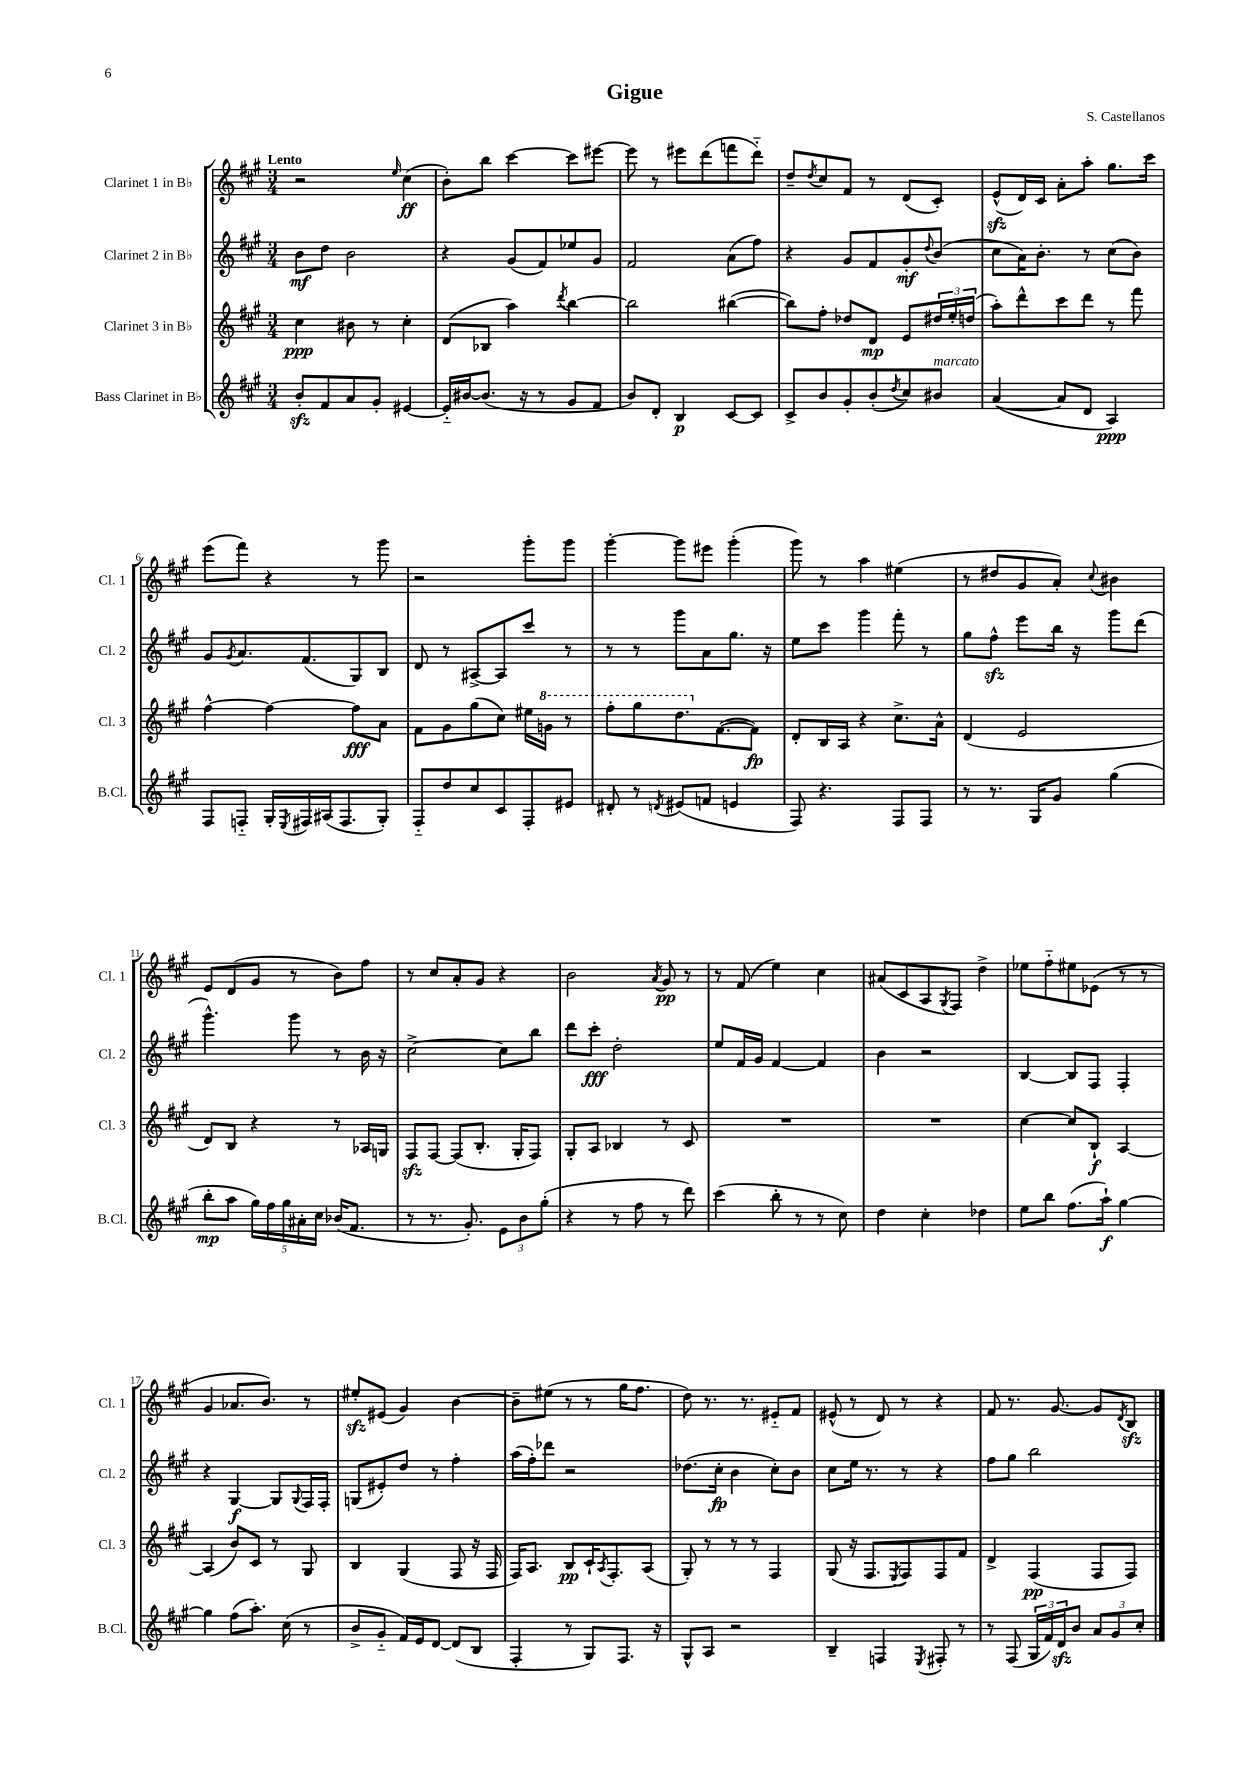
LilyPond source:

\header { title = "Gigue" composer = "S. Castellanos" }
<<
\new StaffGroup <<
\new Staff = "s0" \with { instrumentName = "Clarinet 1 in Bb" shortInstrumentName = "Cl. 1" } {
    \clef treble \key a \major \numericTimeSignature \time 3/4 \tempo "Lento"
    r2 \grace { e''16 } cis''4\ff( |
    b'8-.) b''8 cis'''4~ cis'''8 eis'''8~ |
    eis'''8 r8 eis'''8 d'''8( f'''8 d'''8-_) |
    d''8-- \acciaccatura { d''8 } cis''8 fis'8 r8 d'8( cis'8-.) |
    e'8-^\sfz( d'16) cis'16 a'8-. a''8-. gis''8. cis'''16 |
    e'''8( fis'''8) r4 r8 gis'''8 |
    r2 gis'''8-. gis'''8 |
    gis'''4~-. gis'''8 eis'''8 gis'''4-.( |
    gis'''8) r8 a''4 eis''4( |
    r8 dis''8 gis'8 a'8-.) \appoggiatura { cis''8 } bis'4 |
    e'8 d'8( gis'8 r8 b'8) fis''8 |
    r8 cis''8 a'8-. gis'8 r4 |
    b'2 \acciaccatura { a'8 } gis'8\pp r8 |
    r8 fis'8( e''4) cis''4 |
    ais'8( cis'8 a8 \acciaccatura { gis8 } fis8) d''4-> |
    ees''8 fis''8-_ eis''8 ees'8( r8 r8 |
    gis'4 aes'8. b'8.) r8 |
    eis''8-.\sfz eis'8( gis'4) b'4~ |
    b'8-- eis''8( r8 r8 gis''16 fis''8. |
    d''8) r8. r8. eis'8-_ fis'8 |
    eis'8-^( r8 d'8) r8 r4 |
    fis'8 r8. gis'8.~ gis'8 \acciaccatura { d'8 } b8\sfz \bar "|." |
}
\new Staff = "s1" \with { instrumentName = "Clarinet 2 in Bb" shortInstrumentName = "Cl. 2" } {
    \clef treble \key a \major \numericTimeSignature \time 3/4
    b'8\mf d''8 b'2 |
    r4 gis'8( fis'8) ees''8 gis'8 |
    fis'2 a'8( fis''8) |
    r4 gis'8 fis'8 gis'8-.\mf \appoggiatura { d''8 } b'8( |
    cis''8 a'16) b'8.-. r8 cis''8( b'8) |
    gis'8 \acciaccatura { gis'8 } a'8. fis'8.( gis8) b8 |
    d'8 r8 ais8~-> ais8 cis'''8 r8 |
    r8 r8 gis'''8 a'8 gis''8. r16 |
    e''8 cis'''8 gis'''4 fis'''8-. r8 |
    gis''8 fis''8-^\sfz e'''8 b''16 r16 gis'''8 d'''8( |
    gis'''4.-^) gis'''8 r8 b'16 r16 |
    cis''2~-> cis''8 b''8 |
    d'''8 cis'''8-.\fff d''2-. |
    e''8 fis'16 gis'16 fis'4~ fis'4 |
    b'4 r2 |
    b4~ b8 fis8 fis4-. |
    r4 gis4~\f gis8 \appoggiatura { gis8 } fis16 fis16-. |
    g8( eis'8-.) d''8 r8 fis''4-. |
    a''16( fis''16-.) des'''8 r2 |
    des''8.( cis''16-.\fp b'4 cis''8-.) b'8 |
    cis''8 e''16 r8. r8 r4 |
    fis''8 gis''8 b''2 \bar "|." |
}
\new Staff = "s2" \with { instrumentName = "Clarinet 3 in Bb" shortInstrumentName = "Cl. 3" } {
    \clef treble \key a \major \numericTimeSignature \time 3/4
    cis''4\ppp bis'8 r8 cis''4-. |
    d'8( bes8 a''4) \acciaccatura { d'''8 } b''4~ |
    b''2 bis''4~( |
    bis''8) fis''8-. des''8 d'8\mp e'8 \tuplet 3/2 { dis''16 e''16-. d''16( } |
    a''8-.) d'''8-^ cis'''8 d'''8 r8 fis'''8 |
    fis''4~-^ fis''4~ fis''8\fff a'8 |
    fis'8 gis'8 gis''8( cis''8) eis''16 \ottava #1 g''16 r8 |
    fis'''8-. gis'''8 d'''8. \ottava #0 fis'8.~( fis'8\fp) |
    d'8-. b16 a16 r4 cis''8.-> a'16-^ |
    d'4( e'2 |
    d'8) b8 r4 r8 aes16 g16 |
    fis8\sfz fis8~ fis8( b8.-. gis16-. fis8) |
    gis8-. a8 bes4 r8 cis'8 |
    R2. |
    R2. |
    cis''4~ cis''8 b8-!\f a4~ |
    a4( b'8) cis'8 r8 gis8 |
    b4 gis4( fis8 r16 fis16 |
    fis16) a8. b8\pp cis'16-! \acciaccatura { a8 } fis8.-. a8( |
    gis8-.) r8 r8 r8 fis4 |
    gis8( r16 fis8. \acciaccatura { e8 } fis8) fis8 fis'8 |
    d'4-> fis4\pp( fis8 fis8) \bar "|." |
}
\new Staff = "s3" \with { instrumentName = "Bass Clarinet in Bb" shortInstrumentName = "B.Cl." } {
    \clef treble \key a \major \numericTimeSignature \time 3/4
    b'8-.\sfz fis'8 a'8 gis'8-. eis'4~ |
    eis'16-_ bis'16~ bis'8.( r16 r8 gis'8 fis'8 |
    b'8) d'8-. b4\p cis'8~ cis'8 |
    cis'8-> b'8 gis'8-. b'8-.( \acciaccatura { d''8 } cis''8) bis'8^\markup { \italic "marcato" } |
    a'4~( a'8 d'8 a4\ppp) |
    fis8 f8-_ gis16-. \acciaccatura { e8 } fis16 ais16( fis8. gis8-.) |
    fis8-_ d''8 cis''8 cis'8 fis8-. eis'8 |
    dis'8-. r8 \acciaccatura { d'8 } eis'8( f'8 e'4 |
    fis8) r4. fis8 fis8 |
    r8 r8. gis16 gis'8 gis''4( |
    b''8-.\mp a''8 \tuplet 5/4 { gis''16) fis''16 gis''16 ais'16-. cis''16 } bes'16( fis'8. |
    r8 r8. gis'8.-.) \tuplet 3/2 { e'8 b'8 gis''8-.( } |
    r4 r8 fis''8 r8 d'''8) |
    cis'''4( b''8-. r8 r8 cis''8) |
    d''4 cis''4-. des''4 |
    e''8 b''8 fis''8.( a''16-!\f) gis''4~ |
    gis''4 fis''8( a''8.-.) cis''16( r8 |
    b'8-> gis'8-_ fis'16) e'16 d'8~ d'8( b8 |
    fis4-. r8 gis8) fis8. r16 |
    gis8-^ a8 r2 |
    b4-- f4 \acciaccatura { e8 } fis8-. r8 |
    r8 fis8( \tuplet 3/2 { gis16 fis'16) d'16\sfz } b'8 \tuplet 3/2 { a'8 gis'8 cis''8-. } \bar "|." |
}
>>
>>
